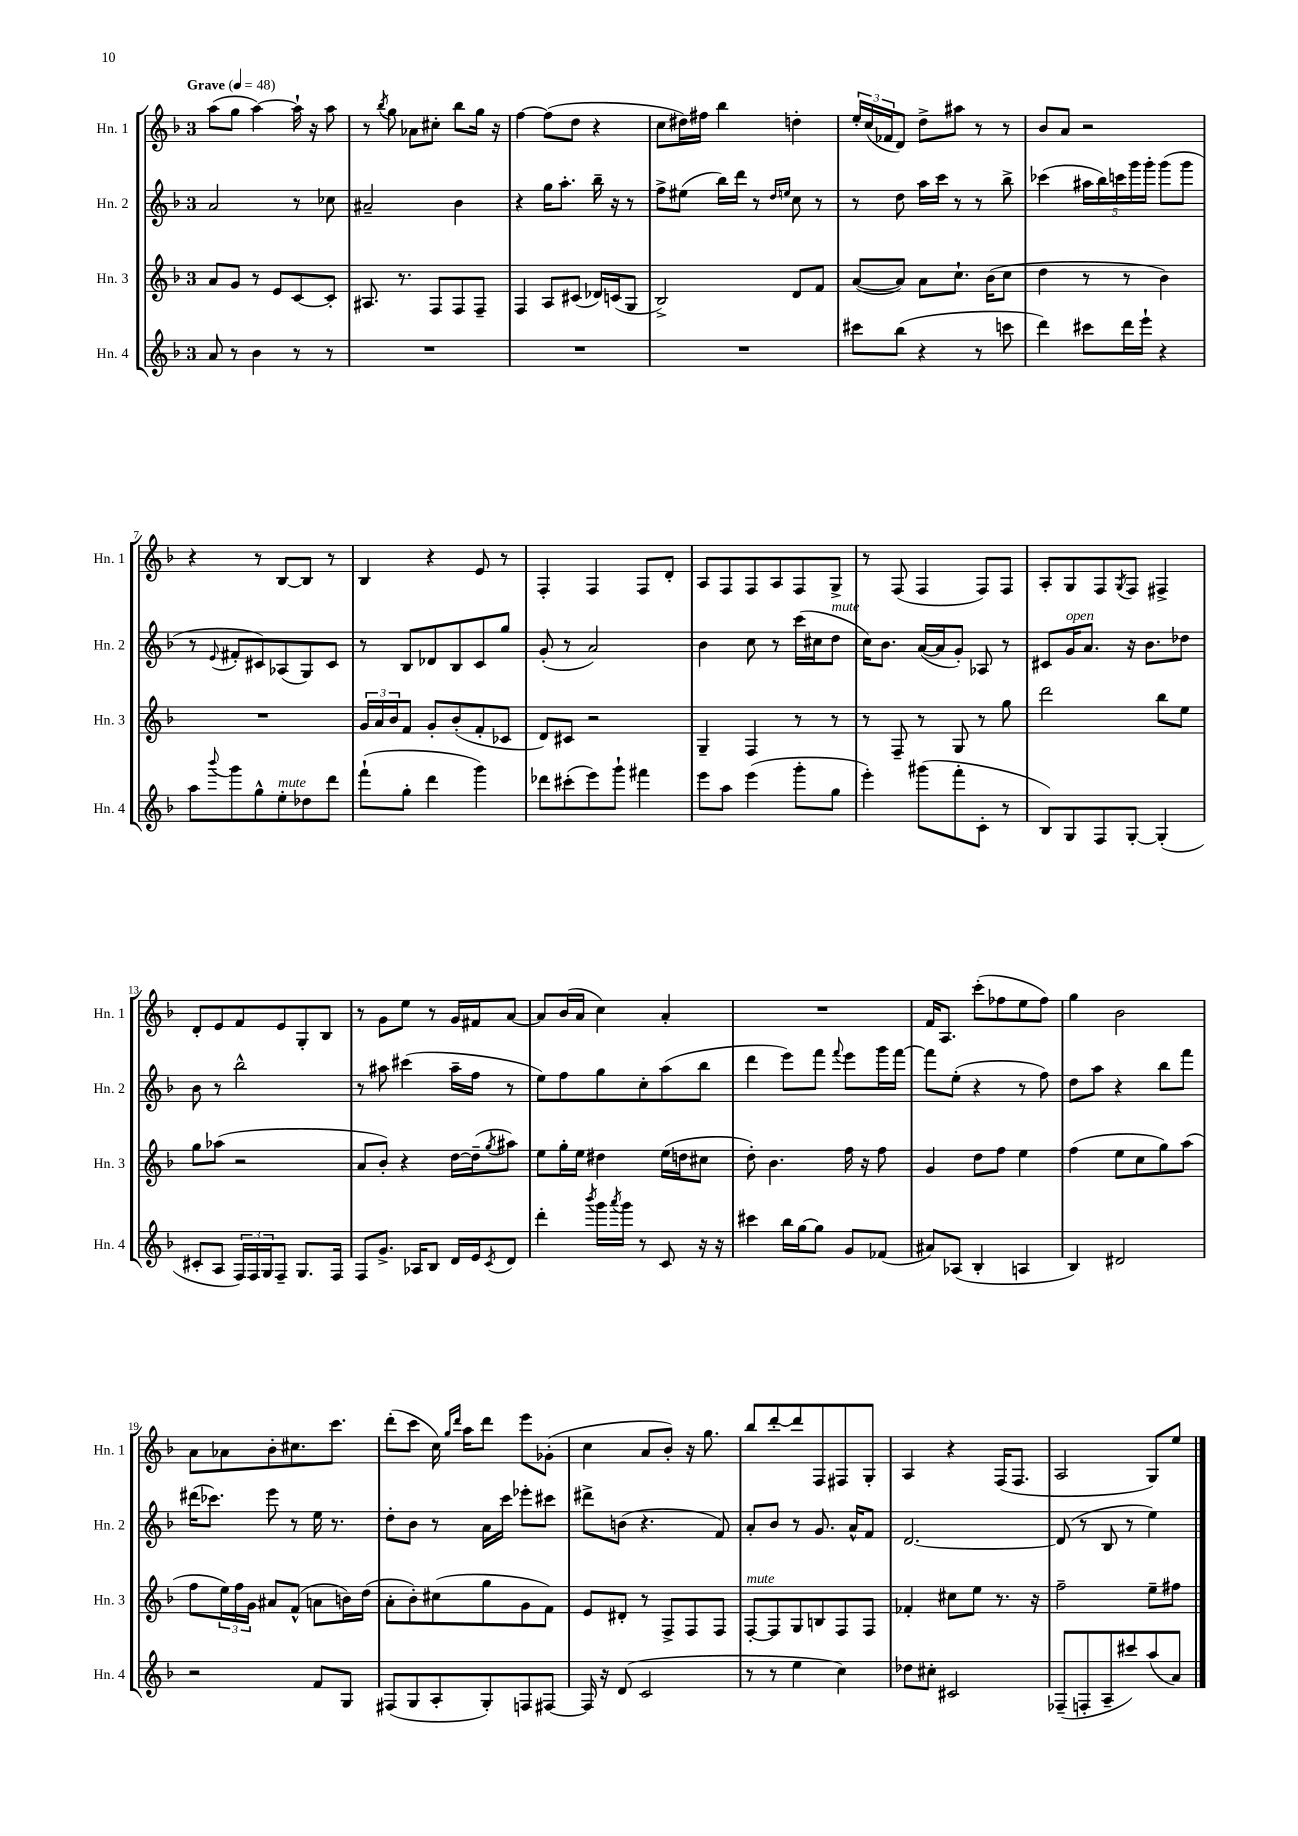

**kern	**kern	**kern	**kern
*staff4	*staff3	*staff2	*staff1
*clefG2	*clefG2	*clefG2	*clefG2
*k[b-]	*k[b-]	*k[b-]	*k[b-]
*M3/4	*M3/4	*M3/4	*M3/4
*MM48	*MM48	*MM48	*MM48
8a/	8a/L	2a/	(8aa\L
8r	8g/J	.	8gg\J
4b-\	8r	.	[4aa\)
.	8e/L	.	.
8r	[8c/	8r	16aa`\]
.	.	.	16r
8r	8c'/]J	8cc-\	8aa\
=	=	=	=
2.r	8.A#/	2a#~/	8r
.	.	.	8qbb-/
.	.	.	8gg\
.	8.r	.	.
.	.	.	8a-\L
.	8F/L	.	8cc#'\J
.	8F/	4b-\	8bb-\L
.	8F~/J	.	16gg\Jk
.	.	.	16r
=	=	=	=
2.r	4F/	4r	[4ff\
.	8A/L	16gg\LK	(8ff\]L
.	.	8.aa'\J	.
.	(8c#/J	.	8dd\J
.	16d-/LL)	16bb-~\	4r
.	(16c/J	16r	.
.	8G/J	8r	.
=	=	=	=
2.r	2B-^/)	8ff^\L	8cc\L
.	.	(8ee#\J	16dd#\L)
.	.	.	16ff#\JJ
.	.	16bb-\LL)	4bb-\
.	.	16ddd\JJ	.
.	.	8r	.
.	.	16qqdd/LL	.
.	.	16qqee/JJ	.
.	8d/L	8cc\	4dd'\
.	8f/J	8r	.
=	=	=	=
8ccc#\L	([8a/L	8r	24ee'/LL
.	.	.	(24cc/
.	.	.	24f-/J
(8bb-\J	8a/]J)	8dd\	8d/J)
4r	8a\L	16aa\LL	8dd^\L
.	.	16ccc\JJ	.
.	8.cc`\J	8r	8aa#\J
8r	.	8r	8r
.	(16b-\LK	.	.
8ccc\	8cc\J	8bb-^\	8r
=	=	=	=
4ddd\)	4dd\	(4ccc-\	8b-/L
.	.	.	8a/J
8ccc#\L	8r	20aa#\LL	2r
.	.	20bb-\)	.
.	.	20ccc\	.
16ddd\L	8r	.	.
.	.	20ggg\	.
16eee`\JJ	.	.	.
.	.	20ggg'\JJ	.
4r	4b-\)	(8ggg\L	.
.	.	8ggg\J	.
=	=	=	=
8aa\L	2.r	8r	4r
8qqbbb-/	.	8qqe/	.
8ggg\	.	8f#'/L	.
8gg^^\	.	8c#/)	8r
8ee'\	.	(8A-/	[8B-/L
8dd-\	.	8G/)	8B-/]J
8ddd\J	.	8c#/J	8r
=	=	=	=
(8fff`\L	24g/LL	8r	4B-/
.	24a/	.	.
.	24b-/J	.	.
8gg'\J	8f/J	8B-/L	.
4ddd\	8g'/L	8d-/	4r
.	(8b-'/	8B-/	.
4ggg\)	8f'/	8c/	8e/
.	8c-/J	8gg/J	8r
=	=	=	=
8ddd-\L	8d/L)	(8g'/	4F'/
(8ccc#'\	8c#/J	8r	.
8eee\)	2r	2a/)	4F/
8ggg`\J	.	.	.
4fff#\	.	.	8F/L
.	.	.	8d'/J
=	=	=	=
8eee\L	4G~/	4b-\	8A/L
8aa\J	.	.	8F/
(4eee\	4F/	8cc\	8F/
.	.	8r	8A/
8ggg'\L	8r	(16ccc\LL	8F/
.	.	16cc#\J	.
8gg\J	8r	8dd\J	8G^/J
=	=	=	=
4eee'\)	8r	16cc\LK)	8r
.	.	8.b-\J	.
.	8F~/	.	(8F/
(8ggg#\L	8r	([16a/LL	4F/
.	.	16a/]J	.
8fff'\	8G/	8g'/J)	.
8c'\J	8r	8A-/	8F/L)
8r	8gg\	8r	8F/J
=	=	=	=
8B-/L)	2ddd\	8c#/L	8A'/L
8G/	.	16g/K	8G/
.	.	8.a/J	.
8F/	.	.	8F/
.	.	.	8qG/
[8G'/J	.	16r	8F/J
.	.	8.b-\L	.
(4G'/]	8bb-\L	.	4F#^/
.	8ee\J	8dd-\J	.
=	=	=	=
8c#'/L	8gg\L	8b-\	8d'/L
8A/J	(8aa-\J	8r	8e/
24F/LL)	2r	2bb-^^\	8f/
24F/	.	.	.
24G/J	.	.	.
8F~/J	.	.	8e/
8.G/L	.	.	8G'/
.	.	.	8B-/J
16F/Jk	.	.	.
=	=	=	=
8F/L	8a/L	8r	8r
8.g^/J	8b-'/J)	8aa#\	8g\L
.	4r	(4ccc#\	8ee\J
16A-/LK	.	.	.
8B-/J	.	.	8r
16d/LL	[16dd\LL	16aa#~\LL	16g/LL
16e/J	(16dd~\]J	16ff\JJ	16f#/J
8qc/	8qgg/	.	.
8d/J	8aa#\J)	8r	[8a/J
=	=	=	=
4ddd'\	8ee\L	8ee\L)	8a/]L
.	16gg'\L	8ff\	(16b-/L
.	16ee\JJ	.	16a/JJ
8qbbb-/	.	.	.
16ggg\LL	4dd#\	8gg\	4cc\)
8qaaa/	.	.	.
16ggg\JJ	.	.	.
8r	.	8cc'\	.
8c/	(16ee\LL	(8aa\	4a'/
.	16dd\J	.	.
16r	8cc#\J	8bb-\J	.
16r	.	.	.
=	=	=	=
4ccc#\	8dd'\)	4ddd\	2.r
.	4.b-\	.	.
16bb-\LL	.	8eee\L)	.
[16gg\J	.	.	.
8gg\]J	.	8fff\J	.
.	.	8qqfff/	.
8g/L	16ff\	8eee\L	.
.	16r	.	.
(8f-/J	8ff\	16ggg\L	.
.	.	[16fff\JJ	.
=	=	=	=
8a#/L)	4g/	8fff\]L	16f/LK
.	.	.	8.A/J
(8A-/J	.	(8ee'\J	.
4B-'/	8dd\L	4r	(8ccc'\L
.	8ff\J	.	8ff-\
4A/	4ee\	8r	8ee\
.	.	8ff\)	8ff-\J)
=	=	=	=
4B-/)	(4ff\	8dd\L	4gg\
.	.	8aa\J	.
2d#/	8ee\L	4r	2b-\
.	8cc\	.	.
.	8gg\)	8bb-\L	.
.	(8aa\J	8fff\J	.
=	=	=	=
2r	8ff\L	(16ddd#\LK	8a\L
.	.	8.ccc-\J)	.
.	24ee\L)	.	8a-\
.	24ff\	.	.
.	24g\JJ	.	.
.	8a#/L	8eee\	8b-'\
.	(8f^^/J	8r	8.cc#\
8f/L	8a\L	16ee\	.
.	.	8.r	8.ccc\J
8G/J	16b\L)	.	.
.	(16dd\JJ	.	.
=	=	=	=
(8F#/L	8a'\L	8dd'\L	(8ddd'\L
8G/	8b-'\)	8b-\J	8ccc\J
8A'/	(8cc#\	8r	16cc\)
.	.	.	16qqgg/LL
.	.	.	16qqddd/JJ
.	.	.	16aa\LK
8G'/)	8gg\	16a\LL	8ddd\J
.	.	16ccc\JJ	.
8F/	8g\	8eee-'\L	8eee\L
[8F#/J	8f\J)	8ccc#\J	(8g-'\J
=	=	=	=
16F#/]	8e/L	8ddd#^\L	4cc\
16r	.	.	.
(8d/	8d#'/J	(8b\J	.
2c/	8r	4.r	8a/L
.	8F^/L	.	8b-'/J)
.	8F/	.	16r
.	.	.	8.gg\
.	8F/J	8f/)	.
=	=	=	=
8r	[8F'/L	8a'/L	8bb-/L
8r	8F/]	8b-/J	[8ddd'/
4ee\	8G/	8r	8ddd/]
.	8B/	8.g/	8F/
4cc\)	8F/	.	8F#/
.	.	16a^^/LK	.
.	8F/J	8f/J	8G'/J
=	=	=	=
8dd-\L	4f-'/	[2.d/	4A/
8cc#'\J	.	.	.
2c#/	8cc#\L	.	4r
.	8ee\J	.	.
.	8.r	.	(16F/LK
.	.	.	8.F/J
.	16r	.	.
=	=	=	=
(8F-~/L	2ff~\	(8d/]	2A/
8F'/	.	8r	.
8A~/	.	8B-/	.
8ccc#/)	.	8r	.
(8aa/	8ee~\L	4ee\)	8G/L)
8a/J)	8ff#\J	.	8ee/J
==	==	==	==
*-	*-	*-	*-
